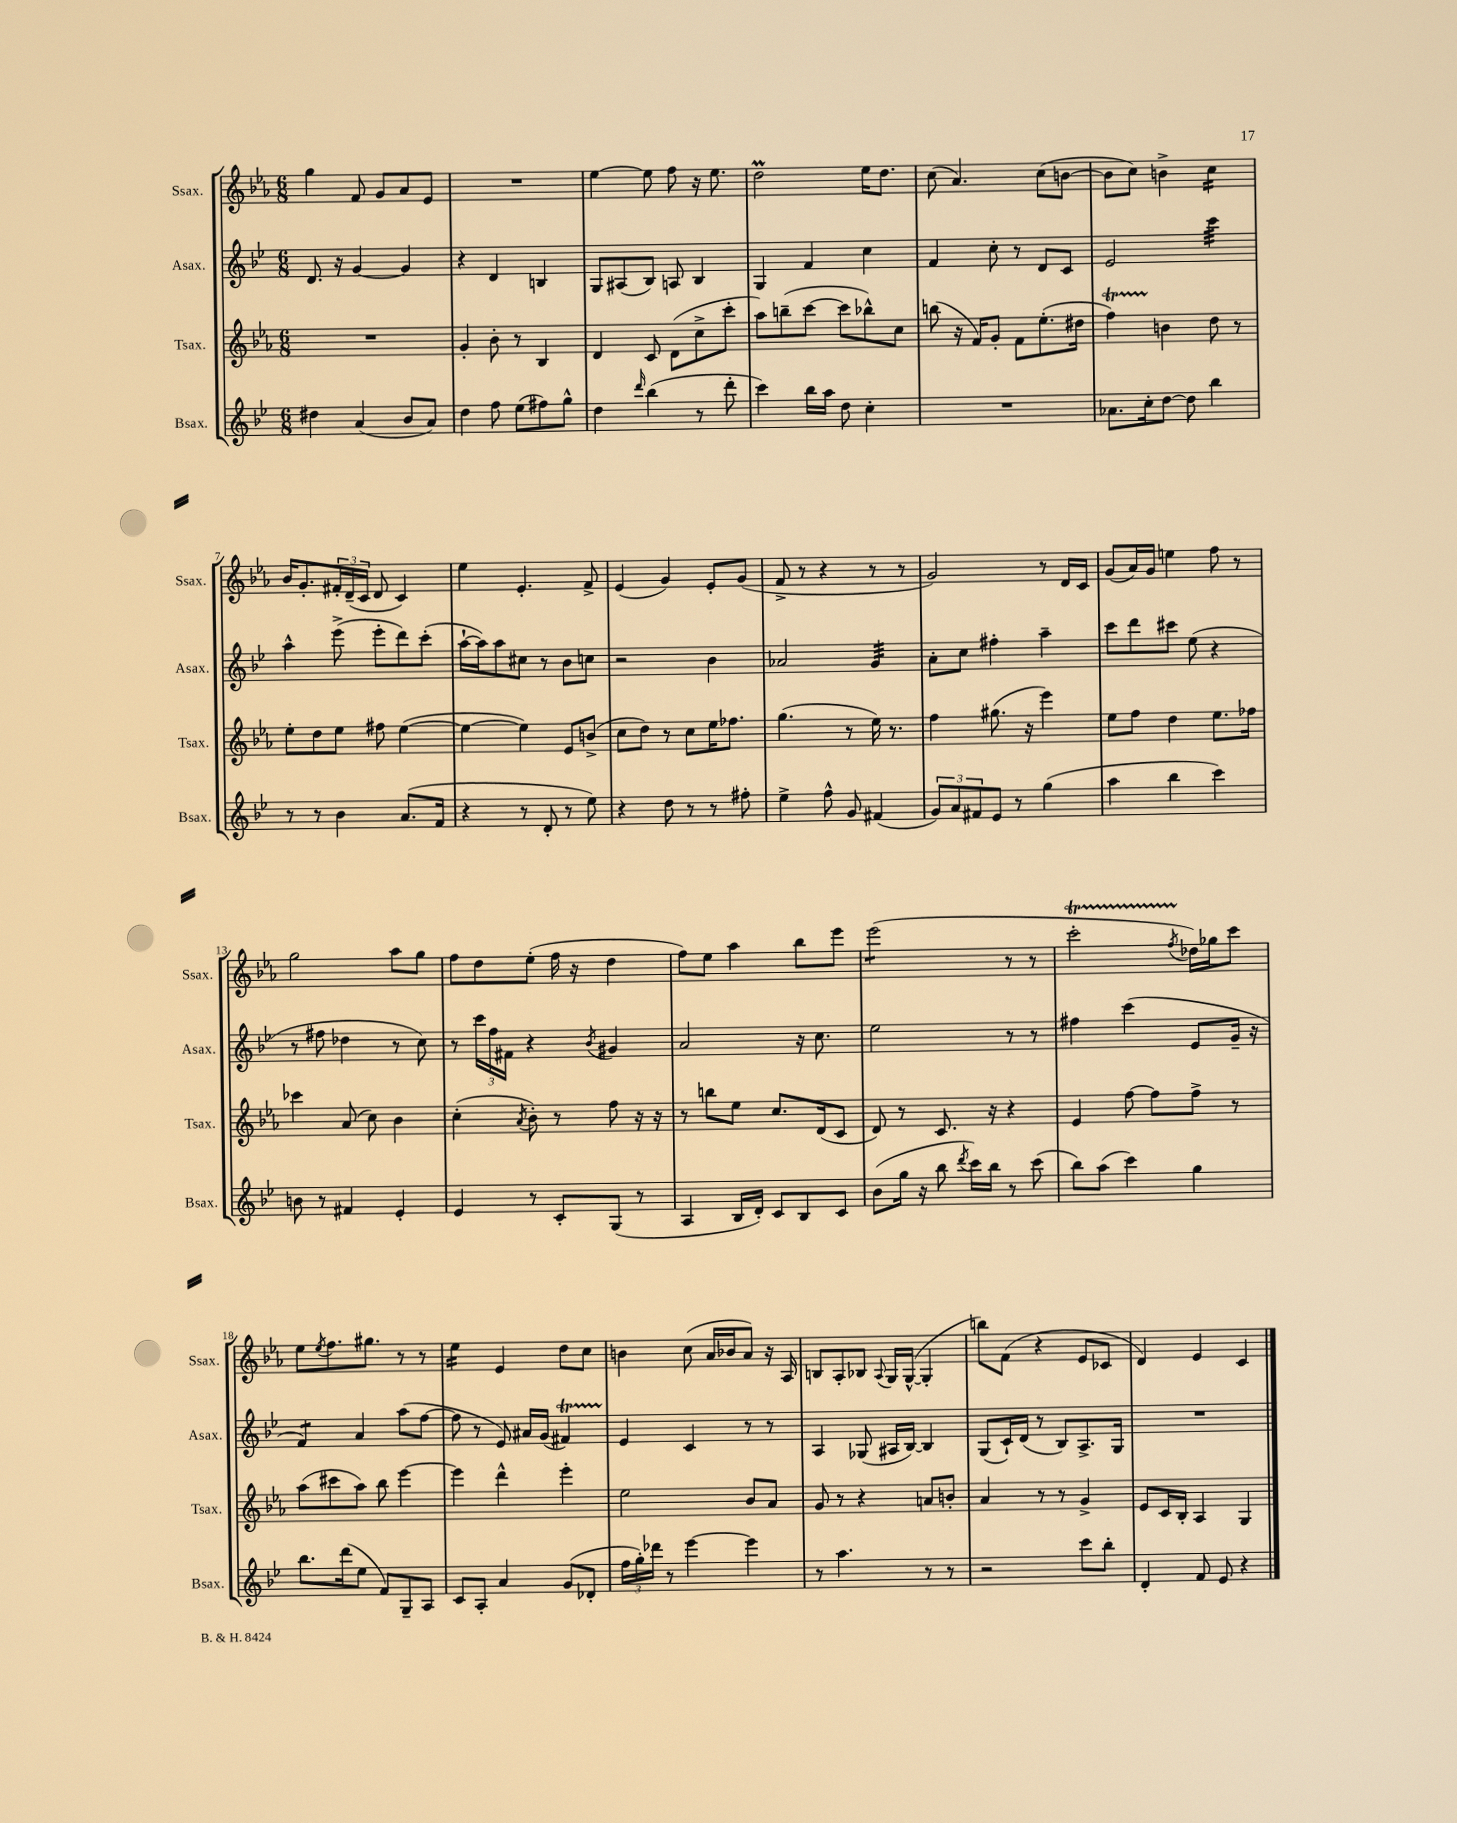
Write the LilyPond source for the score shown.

<<
\new StaffGroup <<
\new Staff = "s0" \with { instrumentName = "Ssax." shortInstrumentName = "Ssax." } {
    \clef treble \key ees \major \numericTimeSignature \time 6/8
    g''4 f'8 g'8 aes'8 ees'8 |
    R2. |
    ees''4~ ees''8 f''8 r16 ees''8. |
    d''2\prall ees''16 d''8. |
    c''8( aes'4.) c''8( b'8~ |
    b'8 c''8) b'4-> c''4:16 |
    bes'16 g'8.-. \tuplet 3/2 { fis'16-. d'16--( c'16 } d'8 c'4) |
    ees''4 ees'4.-. f'8-> |
    ees'4( g'4) ees'8-. g'8( |
    f'8-> r8 r4 r8 r8 |
    g'2) r8 d'16 c'16 |
    g'8( aes'16) g'16 e''4 f''8 r8 |
    g''2 aes''8 g''8 |
    f''8 d''8 ees''8-.( f''16 r16 d''4 |
    f''8) ees''8 aes''4 bes''8 ees'''8 |
    ees'''2:8( r8 r8 |
    c'''2-.\startTrillSpan \acciaccatura { f''8 } des''16\stopTrillSpan) ges''16 c'''8 |
    ees''8 \acciaccatura { ees''8 } f''8. gis''8. r8 r8 |
    ees''4:16 ees'4 d''8 c''8 |
    b'4 c''8( aes'16 bes'16 aes'8) r16 aes16 |
    b8 aes8-. bes8 \appoggiatura { aes8 } g16 g16~-^( g4-. |
    b''8) f'8( r4 ees'8 ces'8 |
    d'4) ees'4 c'4 \bar "|." |
}
\new Staff = "s1" \with { instrumentName = "Asax." shortInstrumentName = "Asax." } {
    \clef treble \key bes \major \numericTimeSignature \time 6/8
    d'8. r16 g'4~ g'4 |
    r4 d'4 b4 |
    g8 ais8( bes8) a8 bes4 |
    g4 f'4 c''4 |
    f'4 c''8-. r8 d'8 c'8 |
    ees'2 c'''4:32 |
    a''4-^ ees'''8->( ees'''8-. d'''8) c'''8-.( |
    a''16~-! a''16) a''8 cis''8 r8 bes'8 c''8 |
    r2 bes'4 |
    aes'2 g'4:32 |
    a'8-. c''8 fis''4-. a''4-- |
    c'''8 d'''8 cis'''8 ees''8( r4 |
    r8 fis''8 des''4 r8 c''8) |
    r8 \tuplet 3/2 { c'''16 f''16 fis'16 } r4 \acciaccatura { bes'8 } gis'4 |
    a'2 r16 c''8. |
    ees''2 r8 r8 |
    fis''4 c'''4( ees'8 g'16-- r16 |
    f'4:8) a'4 a''8( f''8~ |
    f''8 r8 ees'8) ais'16 g'16( fis'4\startTrillSpan) |
    ees'4\stopTrillSpan c'4 r8 r8 |
    a4 ges8( ais16 bes16~) bes4 |
    g8( c'16-!) d'16( r8 bes8) a8.-> g16 |
    R2. \bar "|." |
}
\new Staff = "s2" \with { instrumentName = "Tsax." shortInstrumentName = "Tsax." } {
    \clef treble \key ees \major \numericTimeSignature \time 6/8
    R2. |
    g'4-. bes'8-. r8 bes4 |
    d'4 c'8 d'8( c''8-> c'''8-. |
    aes''8) b''8--( c'''8~ c'''8 bes''8-^) c''8 |
    b''8( r16 f'16) g'8-. f'8 ees''8.-.( dis''16 |
    f''4\startTrillSpan) b'4\stopTrillSpan d''8 r8 |
    ees''8-. d''8 ees''8 fis''8 ees''4~( |
    ees''4~ ees''4) ees'8 b'8->( |
    c''8 d''8) r8 c''8 ees''16 fes''8. |
    g''4.( r8 ees''16) r8. |
    f''4 gis''8.( r16 ees'''4) |
    ees''8 f''8 d''4 ees''8. fes''16 |
    ces'''4 aes'8( c''8) bes'4 |
    c''4-.( \acciaccatura { aes'8 } bes'8-.) r8 f''8 r16 r16 |
    r8 b''8 ees''8 c''8. d'16( c'8 |
    d'8) r8 c'8. r16 r4 |
    ees'4 f''8~ f''8 f''8-> r8 |
    aes''8( cis'''8 aes''8) bes''8 ees'''4~ |
    ees'''4 d'''4-^ ees'''4-. |
    ees''2 bes'8 aes'8 |
    g'8 r8 r4 a'8 b'8-. |
    aes'4 r8 r8 g'4-> |
    ees'8 c'16 bes16-. aes4 g4 \bar "|." |
}
\new Staff = "s3" \with { instrumentName = "Bsax." shortInstrumentName = "Bsax." } {
    \clef treble \key bes \major \numericTimeSignature \time 6/8
    dis''4 a'4( bes'8 a'8) |
    d''4 f''8 ees''8( fis''8) g''8-^ |
    d''4 \grace { d'''16 } bes''4( r8 d'''8-. |
    c'''4) bes''16 a''16 d''8 c''4-. |
    R2. |
    aes'8. c''16-. d''8~ d''8 bes''4 |
    r8 r8 bes'4 a'8.( f'16 |
    r4 r8 d'8-. r8 ees''8) |
    r4 d''8 r8 r8 fis''8-. |
    ees''4-> f''8-^ g'8 fis'4( |
    \tuplet 3/2 { g'8) a'8 fis'8 } ees'8 r8 g''4( |
    a''4 bes''4 c'''4) |
    b'8 r8 fis'4 ees'4-. |
    ees'4 r8 c'8-. g8( r8 |
    a4 bes16 d'16-.) c'8 bes8 c'8 |
    bes'8( g''16 r16 bes''8 \acciaccatura { d'''8 } c'''16) bes''16 r8 c'''8( |
    bes''8) a''8( c'''4) g''4 |
    bes''8. d'''16( ees''8 f'8) g8-- a8 |
    c'8 a8-. a'4 g'8( des'8-. |
    \tuplet 3/2 { f''16 g''16-.) des'''16 } r8 ees'''4~ ees'''4 |
    r8 a''4. r8 r8 |
    r2 c'''8 bes''8-. |
    d'4-. f'8 ees'8 r4 \bar "|." |
}
>>
>>
